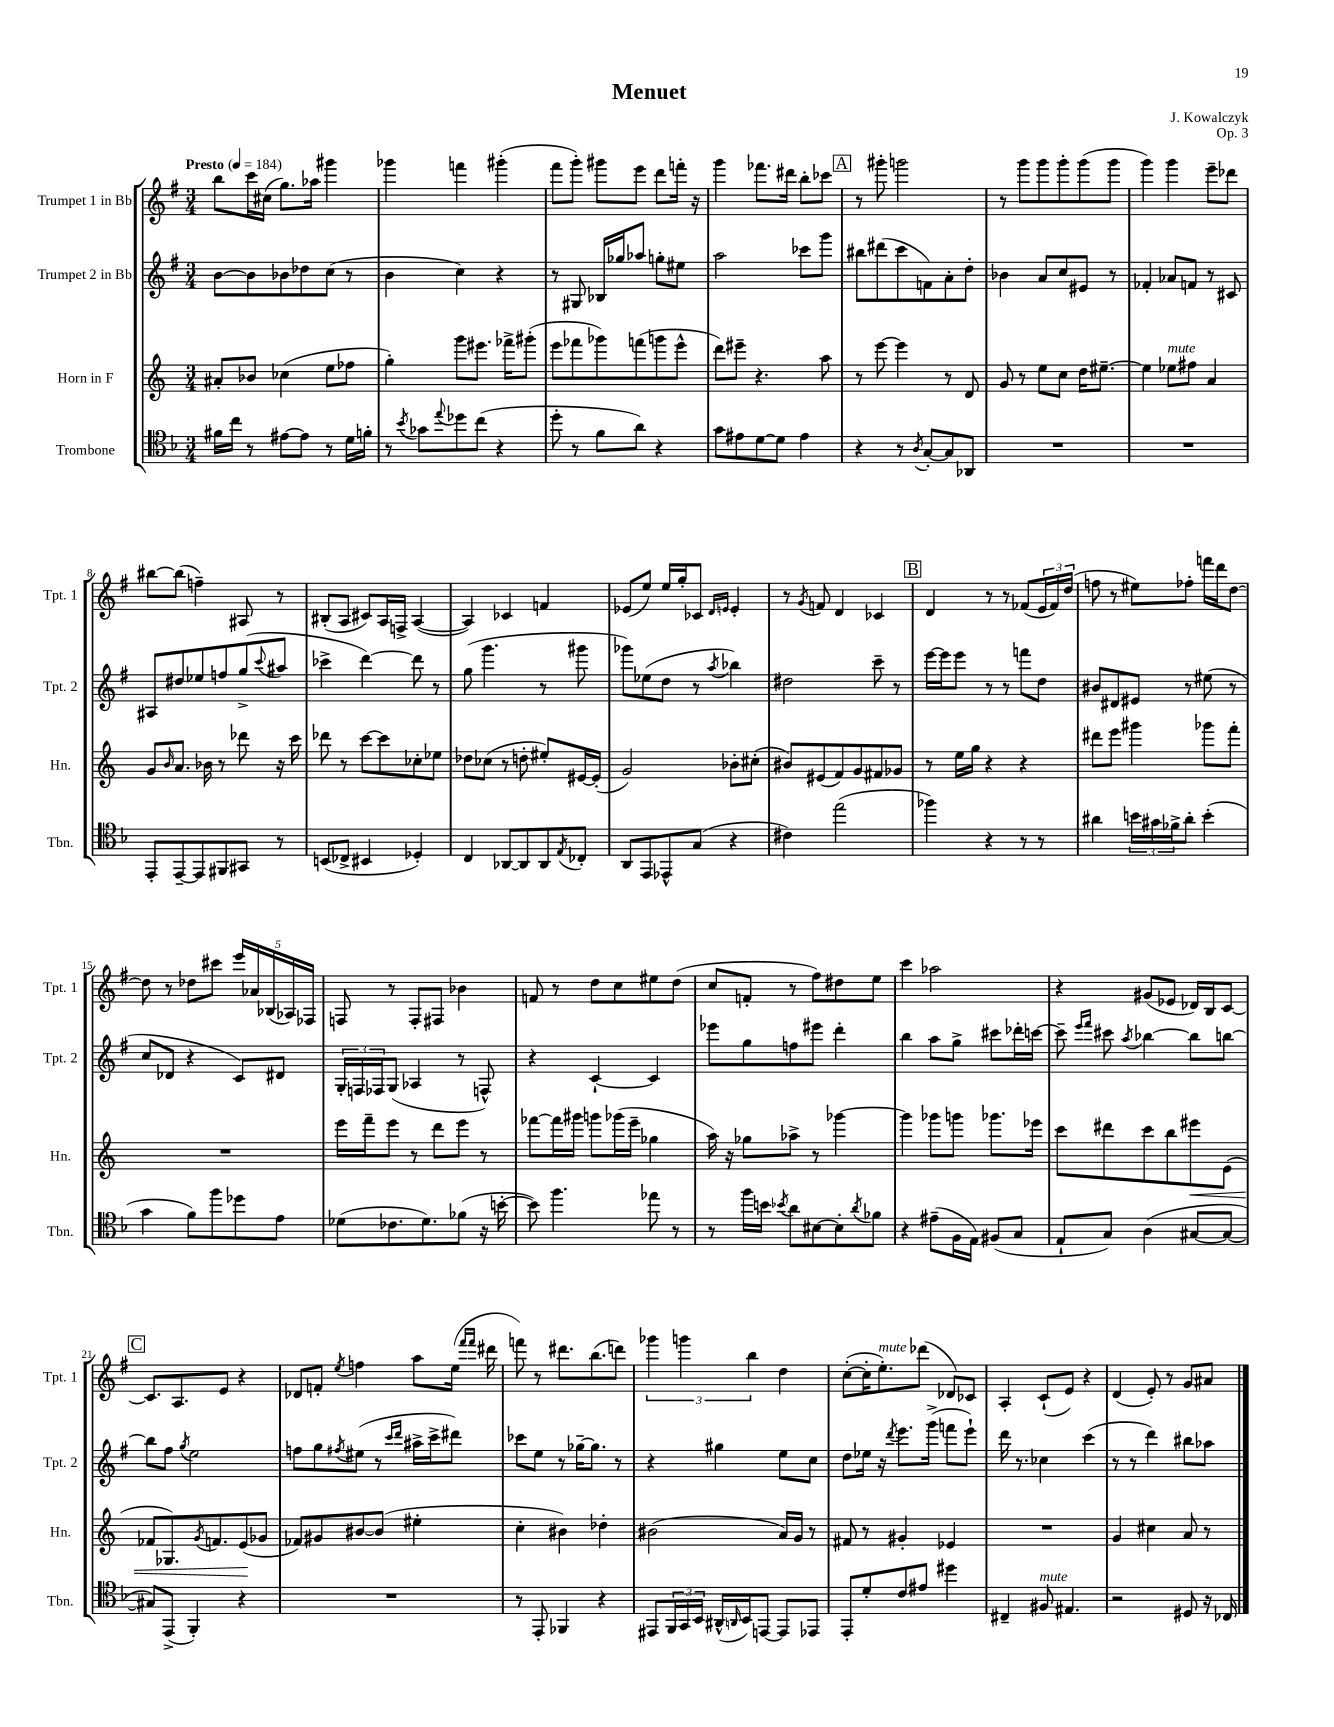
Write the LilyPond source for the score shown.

\header { title = "Menuet" composer = "J. Kowalczyk" opus = "Op. 3" }
<<
\new StaffGroup <<
\new Staff = "s0" \with { instrumentName = "Trumpet 1 in Bb" shortInstrumentName = "Tpt. 1" } {
    \clef treble \key g \major \numericTimeSignature \time 3/4 \tempo "Presto" 4 = 184
    b''8 c'''16 cis''16( g''8.) aes''16 gis'''4 |
    ges'''4 f'''4 gis'''4-.( |
    fis'''8 g'''8-.) gis'''8 e'''8 d'''8 f'''16-. r16 |
    g'''4 fes'''8. dis'''16 b''8-. ces'''8 |
    \mark \markup { \box "A" } r8 gis'''8-. g'''2 |
    r8 g'''8 g'''8 g'''8-. g'''8( g'''8 |
    g'''4) g'''4 e'''8-- des'''8 |
    bis''8~ bis''8( f''4--) ais8 r8 |
    bis8-.( a8 cis'8) a16 f16-> a4~( |
    a4) ces'4 f'4 |
    ees'8( e''8) e''16 g''16-. ces'8 \grace { d'16 e'16 } e'4-. |
    r8 \acciaccatura { g'8 } f'8 d'4 ces'4 |
    \mark \markup { \box "B" } d'4 r8 r8 fes'8( \tuplet 3/2 { e'16 fes'16) d''16( } |
    f''8 r8 eis''8) fes''8-. f'''16 d'''16 d''8~ |
    d''8 r8 des''8 cis'''8 \tuplet 5/4 { e'''16 aes'16 bes16( aes16) fes16 } |
    f8 r8 f8-. fis8 bes'4 |
    f'8 r8 d''8 c''8 eis''8 d''8( |
    c''8 f'8-. r8 fis''8) dis''8 e''8 |
    c'''4 aes''2 |
    r4 gis'8( ees'8 des'16) b16 c'8~ |
    \mark \markup { \box "C" } c'8. a8. e'8 r4 |
    des'8 f'8-. \acciaccatura { e''8 } f''4 a''8 e''16( \grace { fis'''16 fis'''16 } dis'''16 |
    f'''8) r8 dis'''8. b''8.( d'''8) |
    \tuplet 3/2 { ges'''4 g'''4 b''4 } d''4 |
    c''8~-.( c''16-. e''8.-.^\markup { \italic "mute" }) des'''8( des'8) ces'8 |
    a4-. c'8-!( e'8) r4 |
    d'4( e'8-.) r8 g'8 ais'8 \bar "|." |
}
\new Staff = "s1" \with { instrumentName = "Trumpet 2 in Bb" shortInstrumentName = "Tpt. 2" } {
    \clef treble \key g \major \numericTimeSignature \time 3/4
    b'8~ b'8 bes'8 des''8 c''8( r8 |
    b'4 c''4) r4 |
    r8 gis8 bes16 ges''16 aes''8 g''8-. eis''8 |
    a''2 ces'''8 g'''8 |
    \mark \markup { \box "A" } bis''8 dis'''8( c'''8 f'8) a'8-. d''8-. |
    bes'4 a'8 c''8 eis'8 r8 |
    fes'4-. aes'8 f'8 r8 cis'8 |
    ais8 dis''8 ees''8 f''8 g''8->( \appoggiatura { c'''8 } ais''8 |
    ces'''4-> d'''4~) d'''8 r8 |
    g''8( g'''4. r8 gis'''8 |
    ges'''8) ees''8( d''8 r8 \acciaccatura { a''8 } bes''4) |
    dis''2 c'''8-- r8 |
    \mark \markup { \box "B" } e'''16~ e'''16 e'''8 r8 r8 f'''8 d''8 |
    bis'8 dis'8 eis'8 r8 eis''8( r8 |
    c''8 des'8 r4 c'8) dis'8 |
    \tuplet 3/2 { g16-. f16 fes16 } g8( aes4 r8 f8-^) |
    r4 c'4~-! c'4 |
    ees'''8 g''8 f''8 eis'''8 d'''4-. |
    b''4 a''8 g''8-> cis'''8 des'''16-. c'''16~ |
    c'''8-- \grace { e'''16 fis'''16 } cis'''8 \acciaccatura { a''8 } bes''4~ bes''8 b''8~ |
    \mark \markup { \box "C" } b''8 fis''8 \acciaccatura { g''8 } e''2 |
    f''8 g''8 \acciaccatura { fis''8 } eis''8( r8 \grace { c'''16 d'''16 } ais''16-> c'''16-> dis'''8) |
    ces'''8 e''8 r8 ges''16~-- ges''8. r8 |
    r4 gis''4 e''8 c''8 |
    d''8 ees''16 r16 \acciaccatura { d'''8 } e'''8. g'''16->( f'''8 e'''8-!) |
    d'''16 r8. ces''4 c'''4( |
    r8 r8 d'''4) bis''8 aes''8 \bar "|." |
}
\new Staff = "s2" \with { instrumentName = "Horn in F" shortInstrumentName = "Hn." } {
    \clef treble \key c \major \numericTimeSignature \time 3/4
    ais'8-. bes'8 ces''4( e''8 fes''8 |
    g''4-.) g'''8 eis'''8. fes'''16-> gis'''8-.( |
    e'''8 fes'''8 ges'''8) f'''8( g'''8 e'''8-^ |
    d'''8) eis'''8-- r4. a''8 |
    \mark \markup { \box "A" } r8 e'''8~ e'''4 r8 d'8 |
    g'8 r8 e''8 c''8 d''16 eis''8.~-- |
    eis''4 ees''8^\markup { \italic "mute" } fis''8 a'4 |
    g'8 \grace { b'16 } a'8. bes'16 r8 des'''8 r16 c'''16 |
    des'''8 r8 c'''8~ c'''8 ces''8-. ees''8 |
    des''8 ces''8( r8 d''8-. eis''8-.) eis'16~ eis'16-.( |
    g'2) bes'8-. cis''8-.( |
    bis'8) eis'8( f'8) g'8 fis'8 ges'8 |
    \mark \markup { \box "B" } r8 e''16 g''16 r4 r4 |
    dis'''8 e'''8 gis'''4 ges'''8 f'''8-. |
    R2. |
    e'''16 f'''16-- e'''8 r8 d'''8 e'''8 r8 |
    fes'''8~ fes'''16 gis'''16 g'''8 ges'''16( e'''16-- ges''4 |
    a''16) r16 ges''8 aes''8-> r8 ges'''4~ |
    ges'''4 ges'''8 g'''8 ges'''8. ees'''16 |
    c'''8 dis'''8 c'''8 b''8 eis'''8\< e'8( |
    \mark \markup { \box "C" } fes'8 ges8.) \acciaccatura { g'8 } f'8. e'8\!( ges'8 |
    fes'8) gis'8 bis'8~ bis'8( eis''4-. |
    c''4-. bis'4) des''4-. |
    bis'2( a'16) g'16 r8 |
    fis'8 r8 gis'4-. ees'4 |
    R2. |
    g'4 cis''4 a'8 r8 \bar "|." |
}
\new Staff = "s3" \with { instrumentName = "Trombone" shortInstrumentName = "Tbn." } {
    \clef tenor \key f \major \numericTimeSignature \time 3/4
    fis'16 c''16 r8 eis'8~ eis'8 r8 d'16 f'16-. |
    r8 \acciaccatura { bes'8 } ges'8 \appoggiatura { e''8 } des''8 c''8( r4 |
    d''8-. r8 f'8 a'8) r4 |
    g'8 eis'8 d'8~ d'8 eis'4 |
    \mark \markup { \box "A" } r4 r8 \acciaccatura { a8 } g8~-. g8 aes,8 |
    R2. |
    R2. |
    e,8-. e,8~-- e,8 fis,8 gis,8 r8 |
    b,8( ces8-> bis,4 des4-.) |
    c4 aes,8~ aes,8 aes,8 \acciaccatura { e8 } ces8-. |
    a,8 e,8 ees,8-^ g8( r4 |
    cis'4) e''2( |
    \mark \markup { \box "B" } fes''4) r4 r8 r8 |
    ais'4 \tuplet 3/2 { b'16 gis'16 fes'16-> } ais'8-. b'4-.( |
    g'4 f'8) f''8 des''8 e'8 |
    des'8( ces'8. des'8.) fes'8( r16 b'16~-. |
    b'8) f''4. ees''8 r8 |
    r8 f''16 b'16 \acciaccatura { bes'8 } a'8 bis8~ bis8-. \acciaccatura { a'8 } fes'8 |
    r4 eis'8--( f16 e16) fis8( g8 |
    e8-! g8) a4( gis8~ gis8~ |
    \mark \markup { \box "C" } gis8) e,8->( f,4-.) r4 |
    R2. |
    r8 e,8-. fes,4 r4 |
    eis,8 \tuplet 3/2 { f,16 g,16 bes,16 } ais,16-^( \grace { a,16 } bes,16) e,8~ e,8 ees,8 |
    e,8-. d'8-. c'8 eis'8 dis''4 |
    cis4-- fis8^\markup { \italic "mute" } eis4. |
    r2 dis8 r16 ces16 \bar "|." |
}
>>
>>
